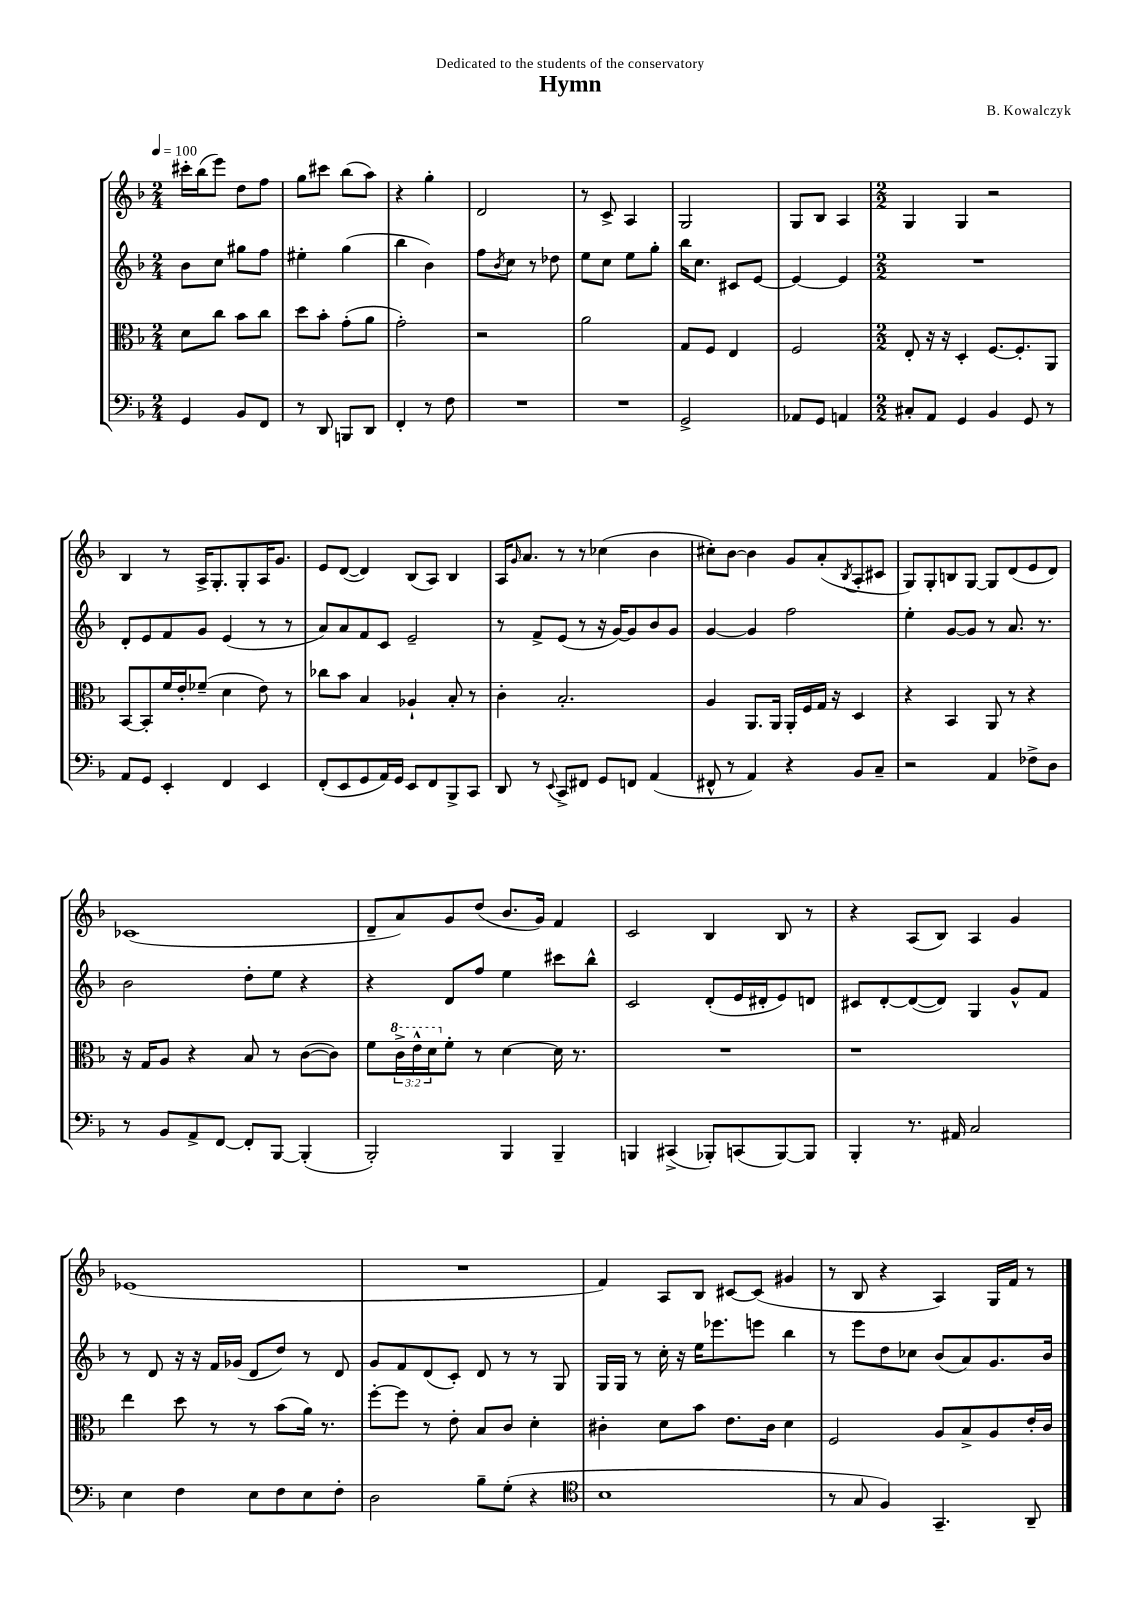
\header { title = "Hymn" composer = "B. Kowalczyk" dedication = "Dedicated to the students of the conservatory" }
<<
\new StaffGroup <<
\new Staff = "s0" {
    \clef treble \key f \major \numericTimeSignature \time 2/4 \tempo 4 = 100
    cis'''16-. bes''16( e'''8) d''8 f''8 |
    g''8 cis'''8 bes''8( a''8) |
    r4 g''4-. |
    d'2 |
    r8 c'8-> a4 |
    g2 |
    g8 bes8 a4 |
    \numericTimeSignature \time 2/2 g4 g4 r2 |
    bes4 r8 a16-> g8.-. g8-. a16 g'8. |
    e'8 d'8~( d'4) bes8( a8) bes4 |
    a16 \grace { g'16 } a'8. r8 r8 ces''4( bes'4 |
    cis''8-.) bes'8~ bes'4 g'8 a'8-.( \acciaccatura { bes8 } a8-. cis'8 |
    g8) g8-. b8 g8~ g8 d'8( e'8 d'8) |
    ces'1( |
    d'8-- a'8) g'8 d''8( bes'8. g'16) f'4 |
    c'2 bes4 bes8 r8 |
    r4 a8( bes8) a4 g'4 |
    ees'1( |
    R1 |
    f'4) a8 bes8 cis'8~ cis'8( gis'4 |
    r8 bes8 r4 a4) g16 f'16 r8 \bar "|." |
}
\new Staff = "s1" {
    \clef treble \key f \major \numericTimeSignature \time 2/4
    bes'8 c''8 gis''8 f''8 |
    eis''4-. g''4( |
    bes''4 bes'4) |
    f''8 \acciaccatura { bes'8 } c''8 r8 des''8 |
    e''8 c''8 e''8 g''8-. |
    bes''16 c''8. cis'8 e'8~ |
    e'4~ e'4 |
    \numericTimeSignature \time 2/2 R1 |
    d'8-. e'8 f'8 g'8 e'4( r8 r8 |
    a'8) a'8 f'8 c'8 e'2-- |
    r8 f'8-> e'8( r8 r16 g'16~) g'8 bes'8 g'8 |
    g'4~ g'4 f''2 |
    e''4-. g'8~ g'8 r8 a'8. r8. |
    bes'2 d''8-. e''8 r4 |
    r4 d'8 f''8 e''4 cis'''8 bes''8-^ |
    c'2 d'8-.( e'16 dis'16-. e'8) d'8 |
    cis'8 d'8~-. d'8~( d'8) g4 g'8-^ f'8 |
    r8 d'8 r16 r16 f'16 ges'16( d'8 d''8) r8 d'8 |
    g'8 f'8 d'8( c'8-.) d'8 r8 r8 g8 |
    g16 g16 r8 c''16-. r16 e''16 ees'''8. e'''8 bes''4 |
    r8 e'''8 d''8 ces''8 bes'8( a'8) g'8. bes'16 \bar "|." |
}
\new Staff = "s2" {
    \clef alto \key f \major \numericTimeSignature \time 2/4 \override Staff.TupletNumber.text = #tuplet-number::calc-fraction-text
    d'8 c''8 bes'8 c''8 |
    d''8 bes'8-. g'8-.( a'8 |
    g'2-.) |
    r2 |
    a'2 |
    g8 f8 e4 |
    f2 |
    \numericTimeSignature \time 2/2 e8-. r16 r16 d4-. f8.~ f8.-. a,8 |
    bes,8~ bes,8-. f'16 e'16-. fes'8--( d'4 e'8) r8 |
    ces''8 bes'8 bes4 aes4-! bes8-. r8 |
    c'4-. bes2.-. |
    a4 a,8. a,16 a,16-. f16 g16 r16 d4 |
    r4 bes,4 a,8 r8 r4 |
    r16 g16 a8 r4 bes8 r8 c'8~( c'8) |
    f'8 \tuplet 3/2 { \ottava #1 c''16-> e''16-^ d''16 \ottava #0 } f'8-. r8 d'4~ d'16 r8. |
    R1 |
    r1 |
    e''4 d''8 r8 r8 bes'8( a'16) r8. |
    f''8~-. f''8 r8 e'8-. bes8 c'8 d'4-. |
    cis'4-. d'8 bes'8 e'8. cis'16 d'4 |
    f2 a8 bes8-> a8 e'16-. c'16 \bar "|." |
}
\new Staff = "s3" {
    \clef bass \key f \major \numericTimeSignature \time 2/4
    g,4 bes,8 f,8 |
    r8 d,8 b,,8 d,8 |
    f,4-. r8 f8 |
    R2 |
    R2 |
    g,2-> |
    aes,8 g,8 a,4 |
    \numericTimeSignature \time 2/2 cis8-. a,8 g,4 bes,4 g,8 r8 |
    a,8 g,8 e,4-. f,4 e,4 |
    f,8-.( e,8 g,8 a,16) g,16 e,8 f,8 bes,,8-> c,8 |
    d,8 r8 \appoggiatura { e,8 } c,8-> fis,8 g,8 f,8 a,4( |
    fis,8-^ r8 a,4) r4 bes,8 c8-- |
    r2 a,4 fes8-> d8 |
    r8 bes,8 a,8-> f,8~ f,8-. bes,,8~ bes,,4-.( |
    bes,,2-.) bes,,4 bes,,4-- |
    b,,4 cis,4->( bes,,8-.) c,8( bes,,8~) bes,,8 |
    bes,,4-. r8. ais,16 c2 |
    e4 f4 e8 f8 e8 f8-. |
    d2 bes8-- g8-.( r4 |
    \clef tenor bes1 |
    r8 g8 f4) g,4.-- a,8-- \bar "|." |
}
>>
>>
\layout { \context { \Score \remove "Bar_number_engraver" } }
